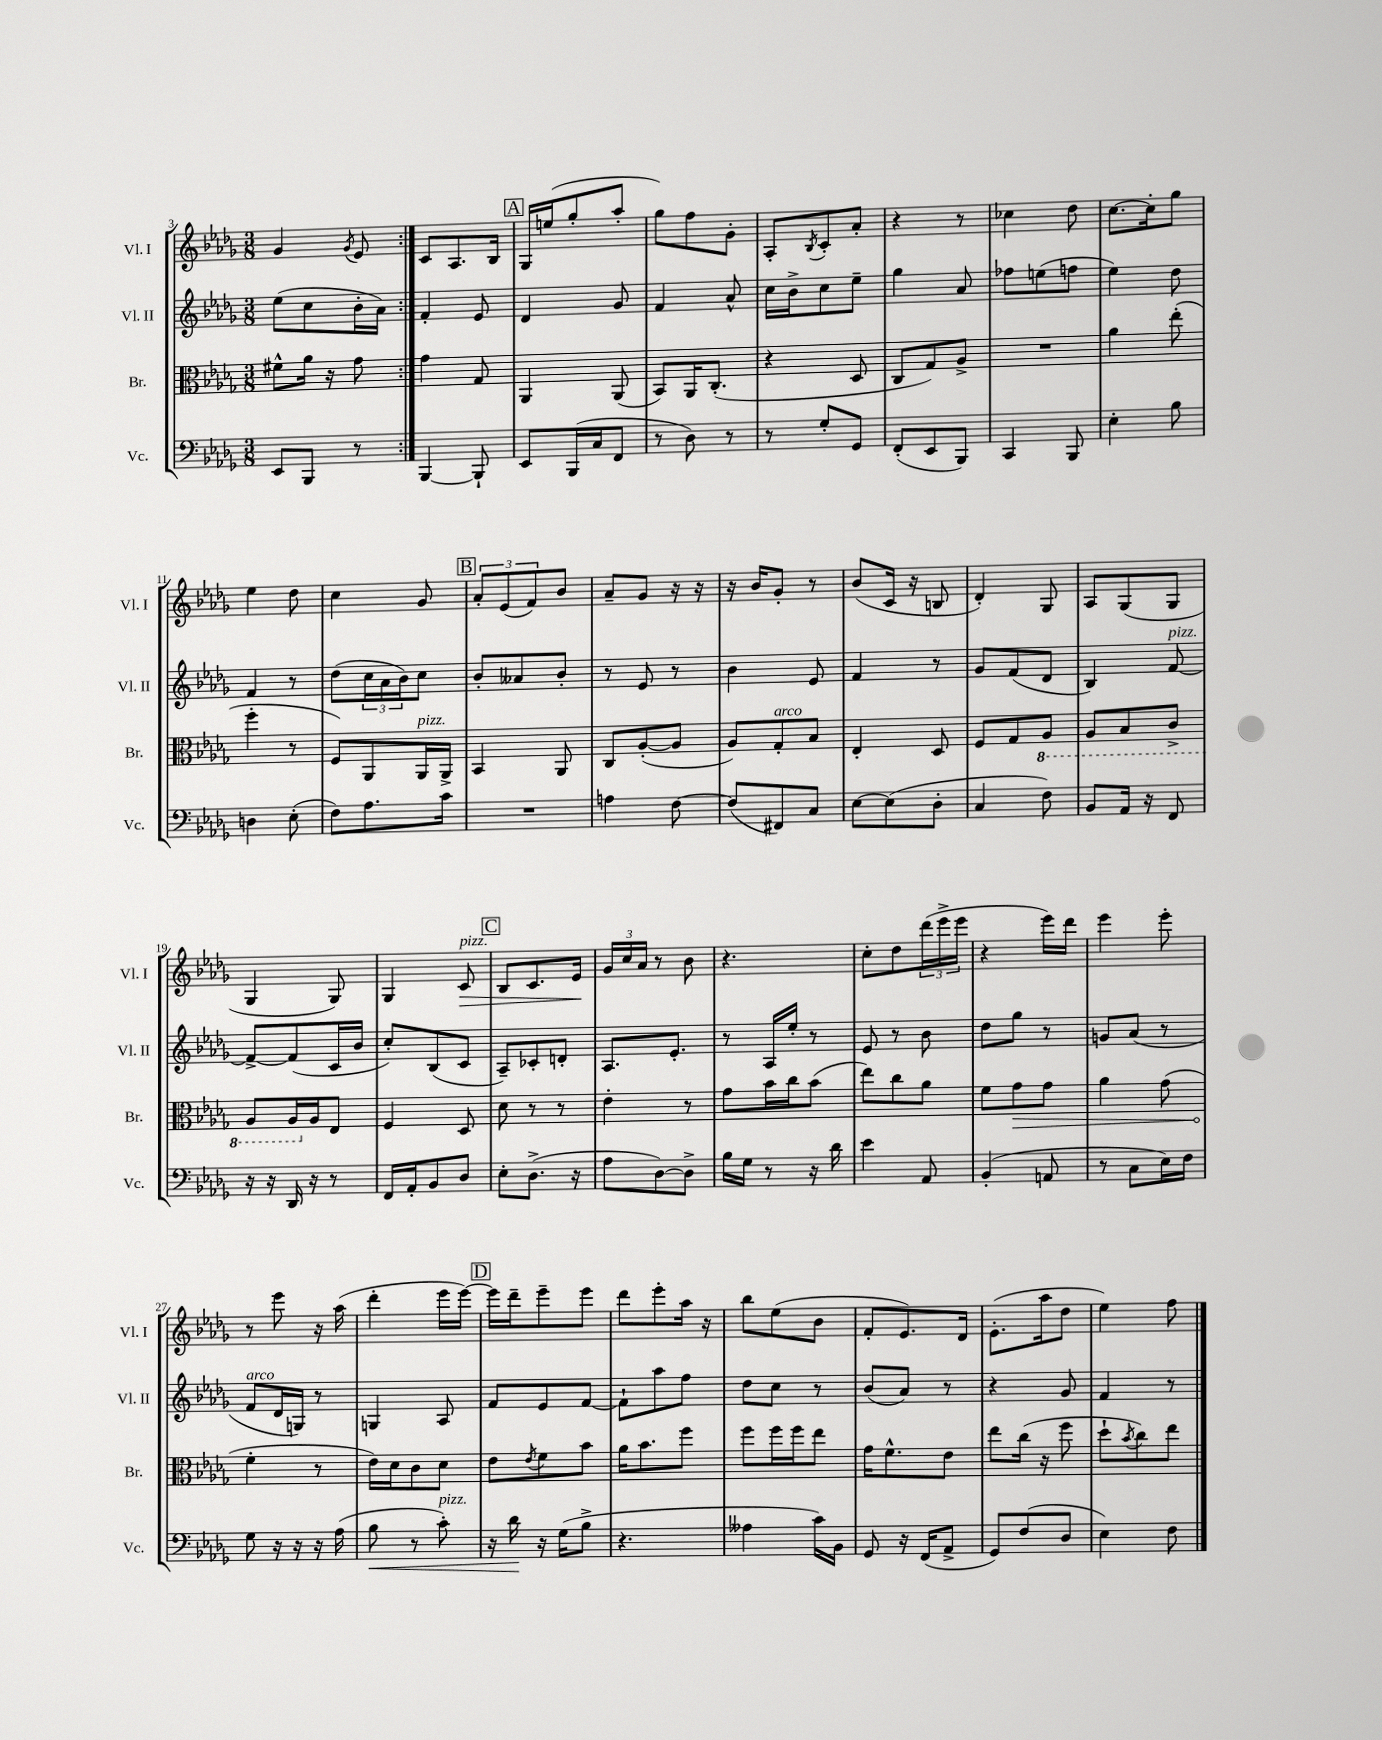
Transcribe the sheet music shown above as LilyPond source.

<<
\new StaffGroup <<
\new Staff = "s0" \with { instrumentName = "Vl. I" shortInstrumentName = "Vl. I" } {
    \clef treble \key des \major \numericTimeSignature \time 3/8
    \repeat volta 2 { ges'4 \acciaccatura { ges'8 } ees'8 | }
    c'8 aes8. bes16 |
    \mark \markup { \box "A" } ges16 e''16( ges''8-. aes''8-. |
    ges''8) f''8 ges'8-. |
    aes8-. \acciaccatura { bes8 } c'8-. aes'8-. |
    r4 r8 |
    ces''4 des''8 |
    c''8.~ c''16-. ges''8 |
    ees''4 des''8 |
    c''4 ges'8 |
    \mark \markup { \box "B" } \tuplet 3/2 { aes'8-. ees'8( f'8) } bes'8 |
    aes'8-- ges'8 r16 r16 |
    r16 bes'16 ges'8-. r8 |
    bes'8( c'16 r16 b8 |
    des'4-.) ges8 |
    aes8 ges8( ges8 |
    ges4 ges8) |
    ges4 c'8\>^\markup { \italic "pizz." } |
    \mark \markup { \box "C" } bes8 c'8. ees'16\! |
    \tuplet 3/2 { ges'16 c''16 aes'16 } r8 bes'8 |
    r4. |
    c''8-. des''8 \tuplet 3/2 { des'''16( ees'''16-> ees'''16 } |
    r4 ees'''16) des'''16 |
    ees'''4 ees'''8-. |
    r8 ees'''8 r16 aes''16( |
    des'''4-. ees'''16 ees'''16~) |
    \mark \markup { \box "D" } ees'''16 des'''16-- ees'''8-- ees'''8 |
    des'''8 ees'''8-. aes''16 r16 |
    bes''8 ees''8( bes'8 |
    f'8-. ees'8.) des'16 |
    ees'8.-.( aes''16 des''8 |
    ees''4) f''8 \bar "|." |
}
\new Staff = "s1" \with { instrumentName = "Vl. II" shortInstrumentName = "Vl. II" } {
    \clef treble \key des \major \numericTimeSignature \time 3/8
    \repeat volta 2 { ees''8( c''8 bes'16-. aes'16) | }
    f'4-. ees'8 |
    \mark \markup { \box "A" } des'4 ges'8 |
    f'4 aes'8-^ |
    c''16 bes'16-> c''8 ees''8-- |
    ges''4 aes'8 |
    fes''8 e''8( f''8 |
    ees''4) des''8 |
    f'4 r8 |
    des''8( \tuplet 3/2 { c''16 aes'16 bes'16) } c''8 |
    \mark \markup { \box "B" } bes'8-. aeses'8 bes'8-. |
    r8 ees'8 r8 |
    bes'4 ees'8 |
    f'4 r8 |
    ges'8 f'8( des'8 |
    bes4) f'8~^\markup { \italic "pizz." } |
    f'8~-> f'8( c'16 bes'16 |
    c''8-.) bes8( c'8 |
    \mark \markup { \box "C" } aes8--) ces'8-. d'8-. |
    aes8. ees'8.-. |
    r8 aes16 ees''16-. r8 |
    ees'8 r8 bes'8 |
    des''8 ges''8 r8 |
    g'8 aes'8( r8 |
    f'8^\markup { \italic "arco" } des'16 g16) r8 |
    g4 aes8 |
    \mark \markup { \box "D" } f'8 ees'8 f'8~ |
    f'8-! aes''8 f''8 |
    des''8 c''8 r8 |
    bes'8( aes'8) r8 |
    r4 ges'8 |
    f'4 r8 \bar "|." |
}
\new Staff = "s2" \with { instrumentName = "Br." shortInstrumentName = "Br." } {
    \clef alto \key des \major \numericTimeSignature \time 3/8
    \repeat volta 2 { fis'8-^ aes'16 r16 ges'8 | }
    ges'4 ges8 |
    \mark \markup { \box "A" } aes,4 aes,8( |
    bes,8) aes,16 c8.-.( |
    r4 des8 |
    c8 ges8) aes8-> |
    R4. |
    aes'4 ees''8-.( |
    f''4-. r8 |
    f8) aes,8 aes,16^\markup { \italic "pizz." } aes,16-> |
    \mark \markup { \box "B" } bes,4 aes,8 |
    c8 aes8~-.( aes8 |
    aes8) ges8-.^\markup { \italic "arco" } bes8 |
    ees4-. des8 |
    f8 ges8 \ottava #-1 aes,8 |
    aes,8 bes,8 c8-> |
    aes,8 aes,16 \ottava #0 aes16 ees8 |
    f4 des8 |
    \mark \markup { \box "C" } des'8 r8 r8 |
    ees'4-. r8 |
    ges'8 bes'16 c''16 bes'8( |
    ees''8) c''8 aes'8 |
    f'8 \once \override Hairpin.circled-tip = ##t ges'8\> ges'8 |
    aes'4 ges'8( |
    f'4-.\! r8 |
    ees'16) des'16 c'8 des'8 |
    \mark \markup { \box "D" } ees'8 \acciaccatura { ees'8 } f'8 bes'8 |
    aes'16 bes'8. f''8 |
    f''8 f''16 f''16 ees''8 |
    ges'16 f'8.-^ ees'8 |
    ees''8 c''16( r16 f''8 |
    des''8-! \acciaccatura { bes'8 } c''8) ees''8 \bar "|." |
}
\new Staff = "s3" \with { instrumentName = "Vc." shortInstrumentName = "Vc." } {
    \clef bass \key des \major \numericTimeSignature \time 3/8
    \repeat volta 2 { ees,8 bes,,8 r8 | }
    bes,,4~ bes,,8-! |
    \mark \markup { \box "A" } ees,8 bes,,16( c16 f,8 |
    r8 des8) r8 |
    r8 ges8-. ges,8 |
    f,8-.( ees,8 bes,,8) |
    c,4 bes,,8 |
    ees4-. bes8 |
    d4 ees8-.( |
    f8) aes8. c'16 |
    \mark \markup { \box "B" } R4. |
    a4 f8~ |
    f8( fis,8) c8 |
    ees8~ ees8( des8-. |
    c4 f8) |
    bes,8 aes,16 r16 f,8 |
    r16 r16 des,16 r16 r8 |
    f,16 aes,16-. bes,8 des8 |
    \mark \markup { \box "C" } ees8-. des8.->( r16 |
    aes8 des8~) des8-> |
    bes16 ges16 r8 r16 des'16 |
    ees'4 aes,8 |
    bes,4-.( a,8 |
    r8 c8 ees16) f16 |
    ges8 r16 r16 r16 aes16( |
    bes8\< r8 c'8-.^\markup { \italic "pizz." }) |
    \mark \markup { \box "D" } r16 des'16\! r16 ges16( bes8-> |
    r4. |
    aeses4 c'16) bes,16 |
    ges,8 r16 f,16( aes,8-> |
    ges,8) f8( des8 |
    ees4) f8 \bar "|." |
}
>>
>>
\layout { \context { \Score currentBarNumber = #3 } }
